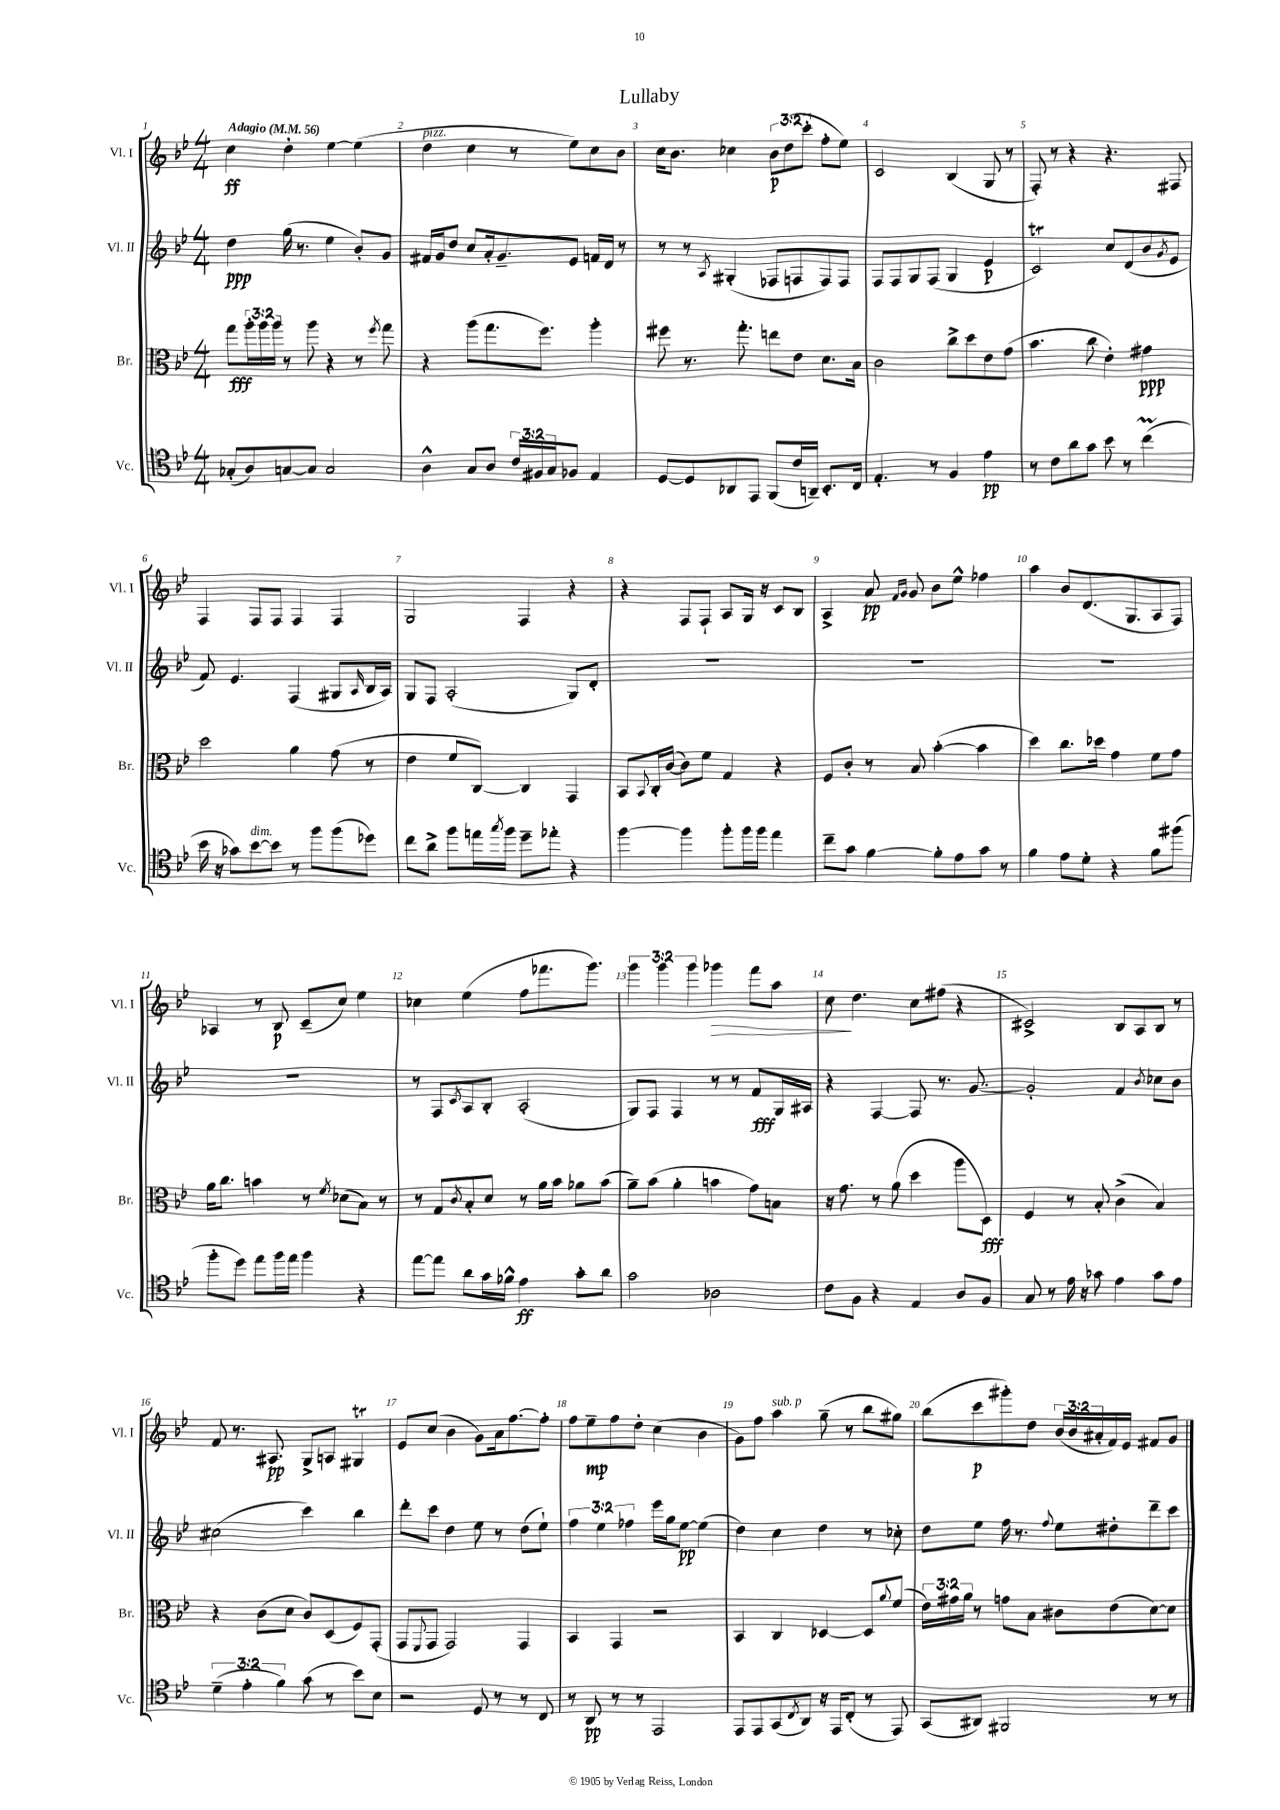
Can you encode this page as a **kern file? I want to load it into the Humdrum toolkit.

**kern	**kern	**kern	**kern
*staff4	*staff3	*staff2	*staff1
*clefC4	*clefC3	*clefG2	*clefG2
*k[b-e-]	*k[b-e-]	*k[b-e-]	*k[b-e-]
*M4/4	*M4/4	*M4/4	*M4/4
*MM56	*MM56	*MM56	*MM56
(8G-'	8gg	4dd	4cc
8A)	24aa'	.	.
.	24aa	.	.
.	24aa	.	.
[8G	8r	(16gg	4dd'
.	.	8.r	.
8G]	8aa	.	.
2G	4r	4ee-	[4ee-
.	8r	8b-')	(4ee-]
.	8qff	.	.
.	8gg	8g	.
=	=	=	=
4A^^	4r	16f#	4dd
.	.	16g	.
.	.	8dd	.
8G	(8aa	8cc	4cc
8A	8.gg	16a'	.
.	.	8.g~	.
24c	.	.	8r
24F#	.	.	.
.	8.ff)	.	.
24G	.	.	.
8F-	.	8e-	8ee-)
4E-	4aa'	16f	8cc
.	.	16d	.
.	.	8r	8b-
=	=	=	=
[8D	8ff#	8r	16cc
.	.	.	8.b-
8D]	8.r	8r	.
.	.	8qA	.
8AA-	.	(4G#'	4cc-
.	8.gg'	.	.
8EE-	.	.	.
(8FF	8ee	8F-	12b-
.	.	.	(12dd
16c	8e-	8F	.
.	.	.	12ccc'
16AA~)	.	.	.
8.BB-'	8.d	8F)	8ff'
.	.	8F	8ee-)
16C	16B-	.	.
=	=	=	=
4.E-'	2c	8F	2c
.	.	8F	.
.	.	8G	.
8r	.	(8F	.
4F	8cc^	4G	(4B-
.	8dd	.	.
4e-	8e-	4e-	8G
.	(8g	.	8r
=	=	=	=
8r	4.b-	2c)	8F')
8c	.	.	8r
8a	.	.	4r
8g	8cc	.	.
8b-	4e-')	8cc	4.r
8r	.	(8d	.
(4cc	4g#	8b-	.
.	.	8qg	.
.	.	8e-	8F#
=	=	=	=
16b-	2dd	8f)	4F
16r	.	.	.
8g-)	.	4.e-	.
[8b-	.	.	8F
8b-]	.	.	8F
8r	4a	(4F	4F
8ff	.	.	.
(8ff	(8g	8G#	4F
.	.	16qqA	.
8dd-)	8r	16B-	.
.	.	16A)	.
=	=	=	=
8cc	4e-	8G	2G
8a^	.	8F	.
8ff	8f	(2A'	.
16ee	[8C)	.	.
8qgg	.	.	.
16ff	.	.	.
8dd~	4C]	.	4F
8ee-'	.	.	.
4r	4GG	8G)	4r
.	.	8d'	.
=	=	=	=
[4ff	8BB-	1r	4r
.	8qqBB-	.	.
.	16C'	.	.
.	([16c	.	.
4ff]	8c])	.	8F
.	8f	.	8F`
8ff'	4G	.	8A
16ff	.	.	16G
16ff	.	.	16r
4ee-	4r	.	8c
.	.	.	8B-
=	=	=	=
8cc~	8F	1r	4A^
8g	8c'	.	.
[4f	8r	.	8a
.	.	.	16qqf
.	.	.	16qqg
.	8B-	.	8g
8f']	([4b-'	.	8b-
8e-	.	.	8ee-^^
8g	4b-]	.	4ff-
8r	.	.	.
=	=	=	=
4f	4dd)	1r	4aa
8e-	8.cc	.	8b-
8d'	.	.	(8.d
.	16dd-	.	.
4r	4g	.	.
.	.	.	8.G
8f	8f	.	8A
(8ff#	8g	.	8F)
=	=	=	=
8ff'	16a	1r	4A-
.	8.cc	.	.
8dd)	.	.	.
8ee-	4b	.	8r
16ff	.	.	8B-
16ee-	.	.	.
4ff	8r	.	(8c~
.	8qf	.	.
.	(8d-	.	8cc)
4r	8B-)	.	4ee-
.	8r	.	.
=	=	=	=
[8ee-	8r	8r	4cc-
8ee-]	8G	8F	.
.	8qc	8qc	.
8a	8B-'	8A	(4ee-
16g	8d	8B-'	.
16f-^^	.	.	.
4e-	8r	(2A'	8ff
.	16a	.	8.fff-
.	16b-	.	.
8g'	8a-	.	.
.	.	.	8.ggg)
8a	(8b-	.	.
=	=	=	=
2g	8a~)	8G)	6ggg
.	(8b-	8F	.
.	.	.	6ggg
.	4a'	4F	.
.	.	.	6ggg
2A-	4b	8r	4ggg-
.	.	8r	.
.	8g)	8f	8fff
.	8B	16G	8aa
.	.	16A#	.
=	=	=	=
8c	16r	4r	8cc
.	8.g	.	.
8F	.	.	4.dd
4r	8r	[4F	.
.	(8a	.	.
4E-	4dd	8F]	8cc
.	.	8.r	(8ff#
8A	8aa	.	4r
.	.	[8.g	.
8F	8D)	.	.
=	=	=	=
8G	4F	2g']	2c#^)
8r	.	.	.
16e-	8r	.	.
16r	.	.	.
8g-	8B-'	.	.
4e-	(4c^	4f	8B-
.	.	.	8A
.	.	8qb-	.
8g-	4B-)	8cc-	8B-
8e-	.	8b-	8r
=	=	=	=
(6d~	4r	(2cc#	8f
.	.	.	8.r
6e-'	.	.	.
.	(8c	.	.
.	.	.	8.A#
6f)	.	.	.
.	8d	.	.
(8g	8c)	4ccc)	8G^
8r	(8D	.	8A
8b-)	8F)	4bb-	4G#
8B-	(8GG'	.	.
=	=	=	=
2r	8GG	8ddd'	8e-
.	8qqFF	.	.
.	8GG	8ccc	(8cc
.	2GG)	4dd	4b-
8D	.	8ee-	8g)
8r	.	8r	16a
.	.	.	[8.ff
8r	4GG	(8dd	.
8C	.	8ee-`)	8ff']
=	=	=	=
8r	4BB-	6ff	8ff
8AA	.	.	8ee-~
.	.	6ee-	.
8r	4GG	.	8ff
.	.	6ff-	.
8r	.	.	8dd'
2EE-	2r	16eee-	(4cc
.	.	16gg	.
.	.	[8ee-	.
.	.	(4ee-]	4b-
=	=	=	=
8EE-	4BB-	4dd)	8g)
8EE-	.	.	8ff
(8GG	4C	4cc	4aa
8qC	.	.	.
8AA)	.	.	.
16r	[4D-	4dd	(8gg~
16EE-	.	.	.
(8C'	.	.	8r
8r	8D-]	8r	8bb-
.	8qqa	.	.
8EE-)	(8f	8cc-'	8gg#)
=	=	=	=
(8GG	24e-)	8dd	(8bb-
.	24g#	.	.
.	24a	.	.
8AA#)	8r	8ee-	8ccc
2FF#	8g	16ff	8ggg#')
.	.	8.r	.
.	8B-	.	8dd
.	.	8qqff	.
.	8c#	8ee-	(24b-
.	.	.	24b-
.	.	.	24a#'
.	(8e-	8dd#'	16f)
.	.	.	16e-
8r	[8d)	8ddd~	8f#
8r	8d]	8ccc	8g
==	==	==	==
*-	*-	*-	*-
